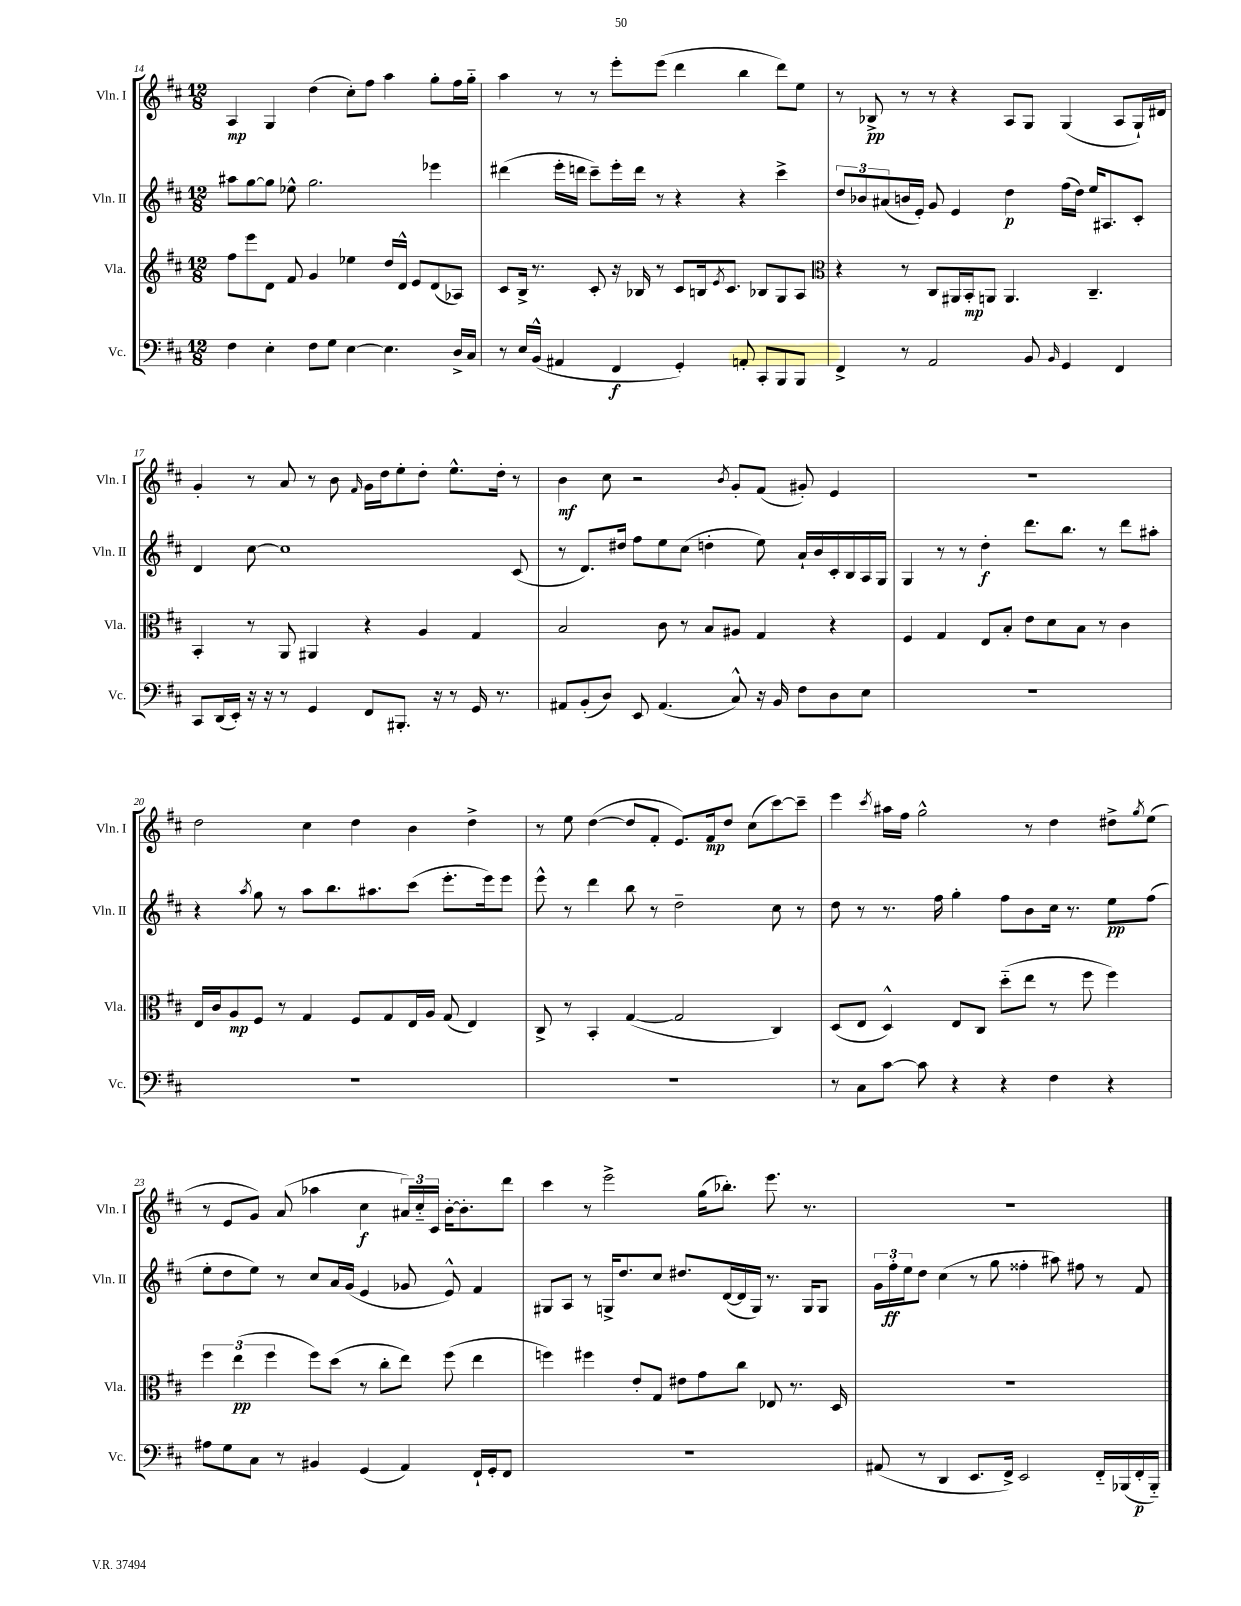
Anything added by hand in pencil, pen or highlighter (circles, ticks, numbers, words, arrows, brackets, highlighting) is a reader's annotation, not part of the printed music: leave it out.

**kern	**dynam	**kern	**dynam	**kern	**dynam	**kern	**dynam
*part4	*part4	*part3	*part3	*part2	*part2	*part1	*part1
*staff4	*staff4	*staff3	*staff3	*staff2	*staff2	*staff1	*staff1
*I"Vc.	*	*I"Vla.	*	*I"Vln. II	*	*I"Vln. I	*
*I'Vc.	*	*I'Vla.	*	*I'Vln. II	*	*I'Vln. I	*
*clefF4	*	*clefG2	*	*clefG2	*	*clefG2	*
*k[f#c#]	*	*k[f#c#]	*	*k[f#c#]	*	*k[f#c#]	*
*M12/8	*	*M12/8	*	*M12/8	*	*M12/8	*
=14	=14	=14	=14	=14	=14	=14	=14
4F#\	.	8ff#\L	.	8aa#X\L	.	4A/	mp
.	.	8eee\	.	[8gg\	.	.	.
4E'\	.	8d\J	.	8gg\J]	.	4G/	.
.	.	8f#/	.	8ee-X^^\	.	.	.
8F#\L	.	4g/	.	2.gg\	.	(4dd\	.
8G\J	.	.	.	.	.	.	.
[4E\	.	4ee-X\	.	.	.	8cc#'\L)	.
.	.	.	.	.	.	8ff#\J	.
4.E\]	.	16dd/LL	.	.	.	4aa\	.
.	.	16d^^/JJ	.	.	.	.	.
.	.	8e/L	.	.	.	.	.
.	.	(8d/	.	4eee-X\	.	8gg'\L	.
16D^/LL	.	8A-X/J)	.	.	.	16ff#\L	.
16C#/JJ	.	.	.	.	.	16gg\JJ	.
=15	=15	=15	=15	=15	=15	=15	=15
8r	.	8c#/L	.	(4ddd#X\	.	4aa\	.
16E/LL	.	16B^/Jk	.	.	.	.	.
(16BB^^/JJ	.	8.r	.	.	.	.	.
4AA#X/	.	.	.	16eee'\LL	.	8r	.
.	.	.	.	16dddn\JJ	.	.	.
.	.	8c#'/	.	8ccc#~\L)	.	8r	.
4FF#/	f	16r	.	16eee'\L	.	8eee'\L	.
.	.	16B-X/	.	16ddd\JJ	.	.	.
.	.	8r	.	8r	.	(8eee\J	.
4GG'/)	.	8c#/L	.	4r	.	4ddd\	.
.	.	16Bn/k	.	.	.	.	.
.	.	8qe/	.	.	.	.	.
.	.	8.c#/J	.	.	.	.	.
8AAn'/	.	.	.	4r	.	4bb\	.
8CC#'/L	.	8B-X/L	.	.	.	.	.
8BBB/	.	8G/	.	4ccc#^\	.	8ddd\L)	.
8BBB/J	.	8A/J	.	.	.	8ee\J	.
=16	=16	=16	=16	=16	=16	=16	=16
*	*	*clefC3	*	*	*	*	*
4FF#^/	.	4r	.	12dd/L	.	8r	.
.	.	.	.	12b-X/	.	.	.
.	.	.	.	.	.	8B-X^/	pp
.	.	.	.	(12a#X/	.	.	.
8r	.	8r	.	16bn/L	.	8r	.
.	.	.	.	16e'/JJ)	.	.	.
2AA/	.	8C#/L	.	8g/	.	8r	.
.	.	16AA#X/L	.	4e/	.	4r	.
.	.	16BB'/J	mp	.	.	.	.
.	.	8AAn/J	.	.	.	.	.
.	.	4.AA/	.	4dd\	p	8A/L	.
8BB/	.	.	.	.	.	8G/J	.
16qqBB/	.	.	.	.	.	.	.
4GG/	.	.	.	(16ff#\LL	.	(4G/	.
.	.	.	.	16dd\JJ)	.	.	.
.	.	4.C#~/	.	16ee/KL	.	.	.
.	.	.	.	8.A#X/	.	.	.
4FF#/	.	.	.	.	.	8A/L	.
.	.	.	.	8c#'/J	.	16G`/L)	.
.	.	.	.	.	.	16d#X/JJ	.
!!LO:LB:g=z
=17	=17	=17	=17	=17	=17	=17	=17
8CC#/L	.	4BB'/	.	4d/	.	4g'/	.
(16DD/L	.	.	.	.	.	.	.
16EE'/JJ)	.	.	.	.	.	.	.
16r	.	8r	.	[8cc#\	.	8r	.
16r	.	.	.	.	.	.	.
8r	.	8AA/	.	1cc#]	.	8a/	.
4GG/	.	4AA#X/	.	.	.	8r	.
.	.	.	.	.	.	8b\	.
.	.	.	.	.	.	16qqf#/	.
8FF#/L	.	4r	.	.	.	16g\LL	.
.	.	.	.	.	.	16dd\J	.
8.BBB#X'/J	.	.	.	.	.	8ee'\	.
.	.	4A/	.	.	.	8dd'\J	.
16r	.	.	.	.	.	.	.
8r	.	.	.	.	.	8.ee^^\L	.
16GG/	.	4G/	.	.	.	.	.
8.r	.	.	.	.	.	16dd'\Jk	.
.	.	.	.	(8c#/	.	8r	.
=18	=18	=18	=18	=18	=18	=18	=18
8AA#X/L	.	2B/	.	8r	.	4b\	mf
(8BB'/	.	.	.	8.d/L)	.	.	.
8D/J)	.	.	.	.	.	8cc#\	.
.	.	.	.	16dd#X/Jk	.	.	.
8EE/	.	.	.	8ff#\L	.	2r	.
(4.AA#/	.	8c#\	.	8ee\	.	.	.
.	.	8r	.	(8cc#\J	.	.	.
.	.	8B/L	.	4ddn'\	.	.	.
.	.	.	.	.	.	8qb/	.
8C#^^/)	.	8A#X/J	.	.	.	8g'/L	.
16r	.	4G/	.	8ee\)	.	(8f#/J	.
16BB/	.	.	.	.	.	.	.
8F#\L	.	.	.	16a`/LL	.	8g#X'/)	.
.	.	.	.	16b/	.	.	.
8D\	.	4r	.	16c#'/	.	4e/	.
.	.	.	.	16B/	.	.	.
8E\J	.	.	.	16A/	.	.	.
.	.	.	.	16G/JJ	.	.	.
=19	=19	=19	=19	=19	=19	=19	=19
1.r	.	4F#/	.	4G/	.	1.r	.
.	.	4G/	.	8r	.	.	.
.	.	.	.	8r	.	.	.
.	.	8E/L	.	4dd'\	f	.	.
.	.	8B'/J	.	.	.	.	.
.	.	8e\L	.	8.ddd\L	.	.	.
.	.	8d\	.	.	.	.	.
.	.	.	.	8.bb\J	.	.	.
.	.	8B\J	.	.	.	.	.
.	.	8r	.	8r	.	.	.
.	.	4c#\	.	8ddd\L	.	.	.
.	.	.	.	8aa#X'\J	.	.	.
!!LO:LB:g=z
=20	=20	=20	=20	=20	=20	=20	=20
1.r	.	16E/LL	.	4r	.	2dd\	.
.	.	16c#/J	.	.	.	.	.
.	.	8A/	mp	.	.	.	.
.	.	.	.	8qaa/	.	.	.
.	.	8F#/J	.	8gg\	.	.	.
.	.	8r	.	8r	.	.	.
.	.	4G/	.	8aa\L	.	4cc#\	.
.	.	.	.	8.bb\	.	.	.
.	.	8F#/L	.	.	.	4dd\	.
.	.	.	.	8.aa#X\	.	.	.
.	.	8G/	.	.	.	.	.
.	.	16E/L	.	(8ccc#\J	.	4b\	.
.	.	16A/JJ	.	.	.	.	.
.	.	(8G/	.	8.eee'\L	.	.	.
.	.	4E/)	.	.	.	4dd^\	.
.	.	.	.	16eee\k)	.	.	.
.	.	.	.	8eee\J	.	.	.
=21	=21	=21	=21	=21	=21	=21	=21
1.r	.	8C#^/	.	8eee^^\	.	8r	.
.	.	8r	.	8r	.	8ee\	.
.	.	4BB'/	.	4ddd\	.	([4dd\	.
.	.	([4G/	.	8bb\	.	8dd/L]	.
.	.	.	.	8r	.	8f#'/J	.
.	.	2G/]	.	2dd~\	.	8.e/L)	.
.	.	.	.	.	.	16f#/k	mp
.	.	.	.	.	.	8dd/J	.
.	.	.	.	.	.	(8cc#\L	.
.	.	4C#/)	.	8cc#\	.	[8ccc#\)	.
.	.	.	.	8r	.	8ccc#~\J]	.
=22	=22	=22	=22	=22	=22	=22	=22
8r	.	(8D/L	.	8dd\	.	4eee\	.
8C#\L	.	8E/J	.	8r	.	.	.
.	.	.	.	.	.	8qccc#/	.
[8c#\J	.	4D^^/)	.	8.r	.	16aa#X\LL	.
.	.	.	.	.	.	16ff#\JJ	.
8c#\]	.	.	.	.	.	2gg^^\	.
.	.	.	.	16ff#\	.	.	.
4r	.	8E/L	.	4gg'\	.	.	.
.	.	8C#/J	.	.	.	.	.
4r	.	(8dd\L	.	8ff#\L	.	.	.
.	.	8ee\J	.	8b\	.	8r	.
4F#\	.	8r	.	16cc#\Jk	.	4dd\	.
.	.	.	.	8.r	.	.	.
.	.	8ff#\	.	.	.	.	.
4r	.	4ff#\)	.	8ee\L	pp	8dd#X^\L	.
.	.	.	.	.	.	8qgg/	.
.	.	.	.	(8ff#\J	.	(8ee\J	.
!!LO:LB:g=z
=23	=23	=23	=23	=23	=23	=23	=23
8A#X\L	.	6ff#\	.	8ee'\L	.	8r	.
8G\	.	.	.	8dd\	.	8e/L	.
.	.	(6ee\	pp	.	.	.	.
8C#\J	.	.	.	8ee\J)	.	8g/J)	.
.	.	6ff#\	.	.	.	.	.
8r	.	.	.	8r	.	(8a/	.
4BB#X/	.	8ff#\L)	.	8cc#/L	.	4aa-X\	.
.	.	(8dd\J	.	16a/L	.	.	.
.	.	.	.	(16g/JJ	.	.	.
(4GG/	.	8r	.	4e/	.	4cc#\	f
.	.	8cc#'\L	.	.	.	.	.
4AA/)	.	8ee\J)	.	8g-X/	.	24a#X/LL)	.
.	.	.	.	.	.	24cc#/	.
.	.	.	.	.	.	24c#/JJ	.
.	.	(8ff#\	.	8e^^/)	.	[16b'\KL	.
.	.	.	.	.	.	8.b'\]	.
16FF#`/LL	.	4ee\	.	4f#/	.	.	.
16GG'/J	.	.	.	.	.	.	.
8FF#/J	.	.	.	.	.	8ddd\J	.
=24	=24	=24	=24	=24	=24	=24	=24
1.r	.	4ffn\)	.	8G#X/L	.	4ccc#\	.
.	.	.	.	8A/J	.	.	.
.	.	4ff#X\	.	8r	.	8r	.
.	.	.	.	16Gn^/KL	.	2eee^\	.
.	.	.	.	8.dd/	.	.	.
.	.	8e'/L	.	.	.	.	.
.	.	8G/J	.	8cc#/J	.	.	.
.	.	8e#X\L	.	8.dd#X/L	.	.	.
.	.	8g\	.	.	.	(16gg\KL	.
.	.	.	.	([16d/L	.	8.bb-X'\J)	.
.	.	8cc#\J	.	16d/]	.	.	.
.	.	.	.	16G/JJ)	.	.	.
.	.	8E-X/	.	8.r	.	8.eee\	.
.	.	8.r	.	.	.	.	.
.	.	.	.	16G/KL	.	8.r	.
.	.	.	.	8G/J	.	.	.
.	.	16D/	.	.	.	.	.
=25	=25	=25	=25	=25	=25	=25	=25
(8AA#X/	.	1.r	.	24g\LL	.	1.r	.
.	.	.	.	24ff#'\	ff	.	.
.	.	.	.	24ee\J	.	.	.
8r	.	.	.	8dd\J	.	.	.
4DD/	.	.	.	(4cc#\	.	.	.
8.EE/L	.	.	.	8r	.	.	.
.	.	.	.	8gg\	.	.	.
16FF#^/Jk)	.	.	.	.	.	.	.
2EE/	.	.	.	4ff##X'\	.	.	.
.	.	.	.	8aa#X\)	.	.	.
.	.	.	.	8ff#X\	.	.	.
16FF#/LL	.	.	.	8r	.	.	.
(16BBB-X/	.	.	.	.	.	.	.
16FF#'/	p	.	.	8f#/	.	.	.
16BBB-/JJ)	.	.	.	.	.	.	.
==	==	==	==	==	==	==	==
*-	*-	*-	*-	*-	*-	*-	*-
